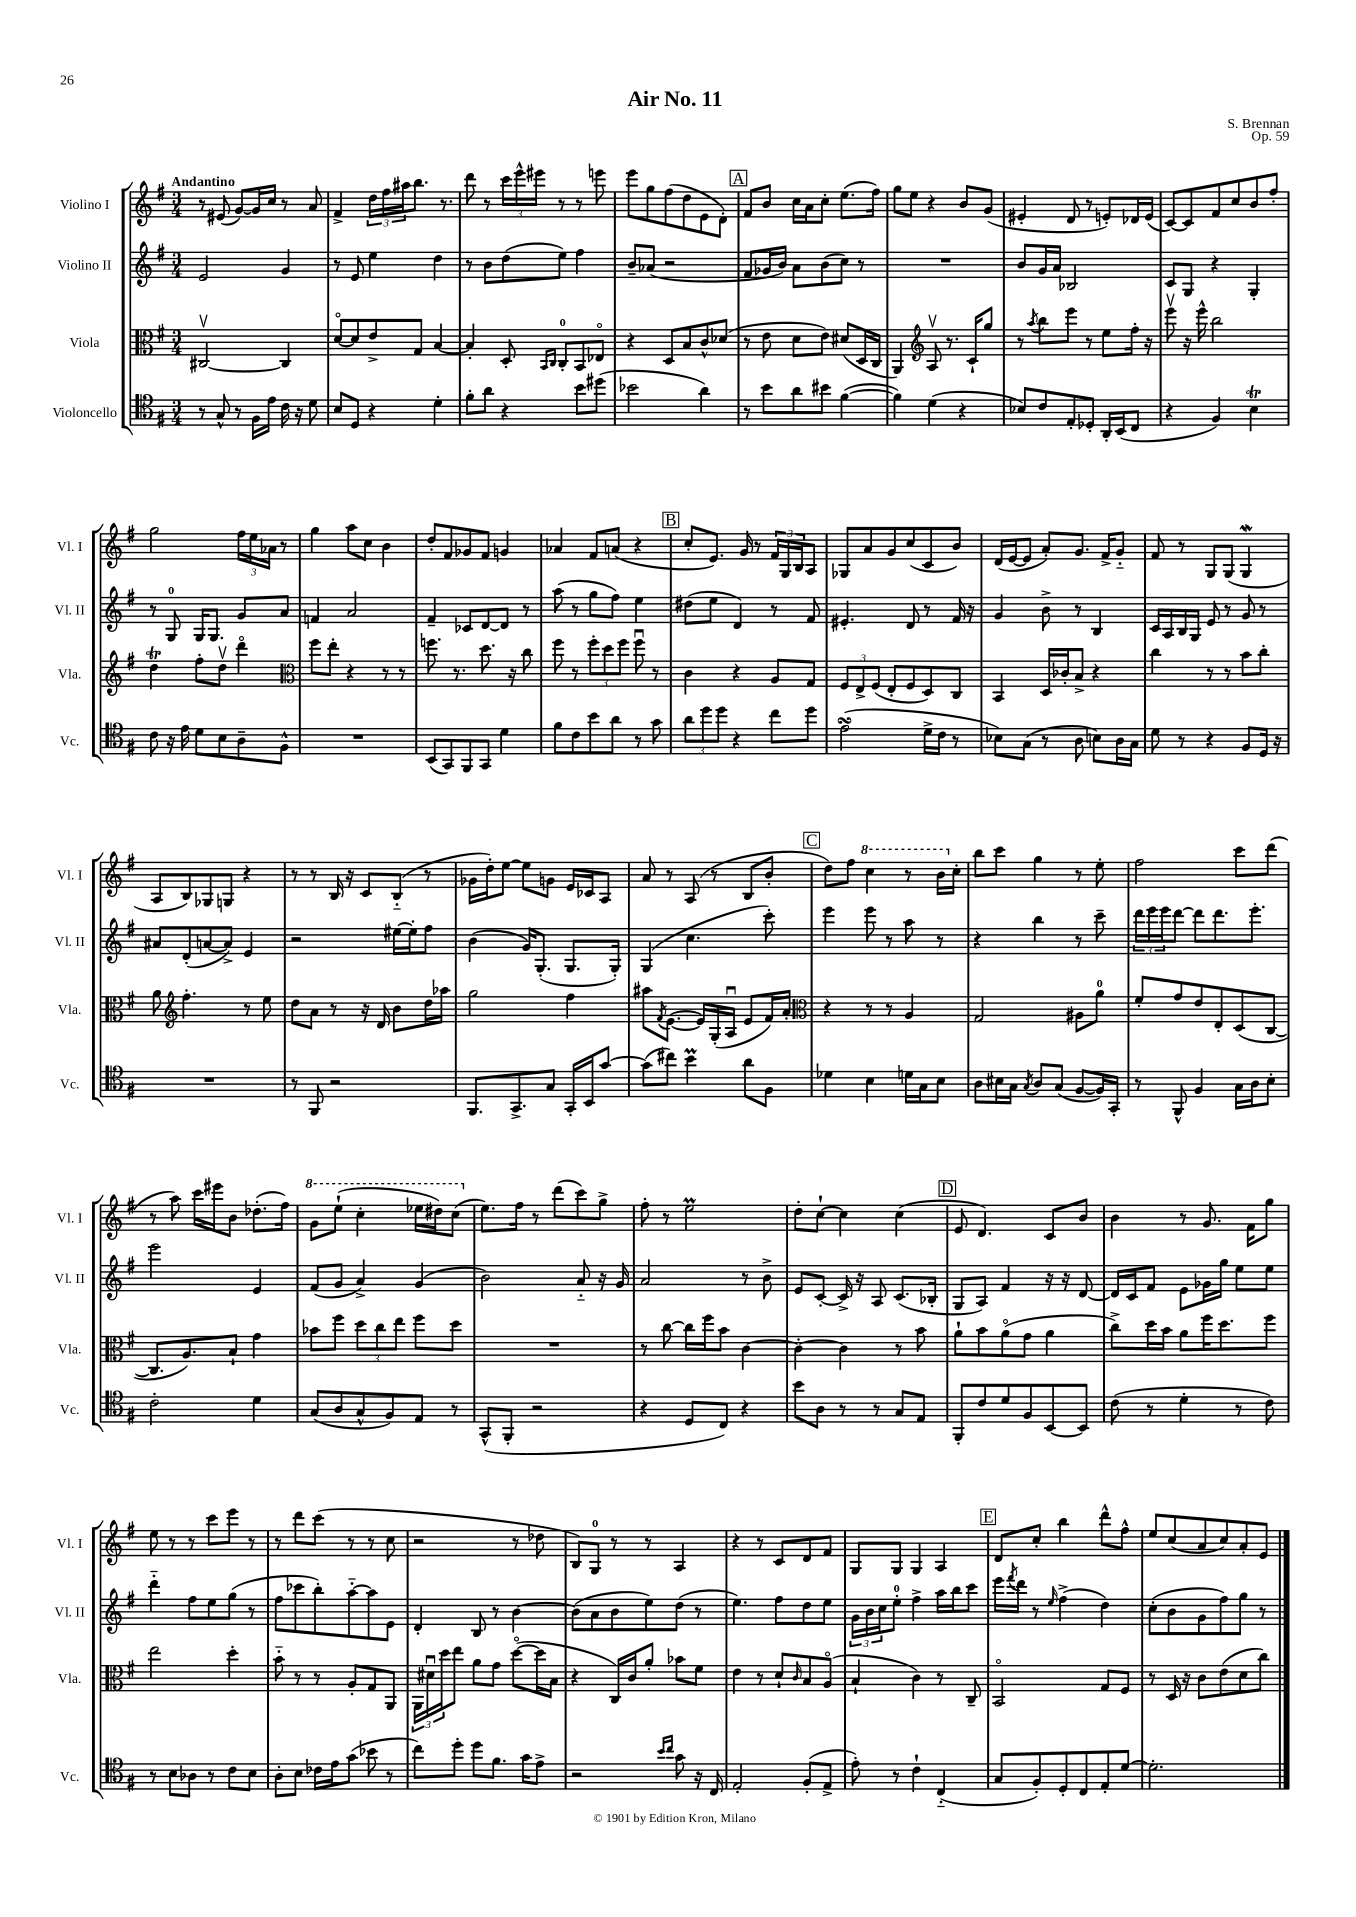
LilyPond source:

\header { title = "Air No. 11" composer = "S. Brennan" opus = "Op. 59" }
<<
\new StaffGroup <<
\new Staff = "s0" \with { instrumentName = "Violino I" shortInstrumentName = "Vl. I" } {
    \clef treble \key g \major \numericTimeSignature \time 3/4 \tempo "Andantino"
    r8 eis'8( g'8~) g'16 c''16 r8 a'8 |
    fis'4-> \tuplet 3/2 { d''16 fis''16 ais''16 } b''8. r8. |
    d'''8 r8 \tuplet 3/2 { c'''16 e'''16-^ eis'''16 } r8 r8 e'''8 |
    e'''8 g''8 fis''8( d''8 e'8 d'8-.) |
    \mark \markup { \box "A" } fis'8 b'8 c''16 a'16 c''8-. e''8.( fis''16) |
    g''8 e''8 r4 b'8 g'8( |
    eis'4-. d'8 r8 e'8-.) des'16 e'16( |
    c'8~) c'8 fis'8 c''8 b'8 fis''8-. |
    g''2 \tuplet 3/2 { fis''16 e''16 aes'16 } r8 |
    g''4 a''8 c''8 b'4 |
    d''8-. fis'8 ges'8 fis'8 g'4 |
    aes'4 fis'8 a'8( r4 |
    \mark \markup { \box "B" } c''8-. e'8.) g'16 r8 \tuplet 3/2 { fis'16 g16 b16 } a8 |
    ges8 a'8 g'8 c''8( c'8 b'8) |
    d'16( e'16~ e'8 a'8-.) g'8. fis'16-> g'8-_ |
    fis'8 r8 g8 g8( g4\mordent |
    a8 b8) ges8 g8 r4 |
    r8 r8 b16 r16 c'8 b8-_( r8 |
    ges'16 d''16-.) e''8~ e''8 g'8 e'16 ces'16 a8 |
    a'8 r8 a8( r8 b8 b'8-. |
    \mark \markup { \box "C" } d''8) fis''8 \ottava #1 c'''4 r8 b''16 \ottava #0 c''16-. |
    b''8 c'''8 g''4 r8 e''8-. |
    fis''2 c'''8 d'''8( |
    r8 a''8) c'''16 eis'''16 b'8 des''8.-.( fis''16) |
    \ottava #1 g''8 e'''8-!( c'''4-. ees'''16 dis'''16) c'''8( \ottava #0 |
    e''8.) fis''16 r8 d'''8( c'''8) g''8-> |
    fis''8-. r8 e''2\prall |
    d''8-. c''8~-! c''4 c''4( |
    \mark \markup { \box "D" } e'8 d'4.) c'8 b'8 |
    b'4 r8 g'8. fis'16 g''8 |
    e''8 r8 r8 c'''8 e'''8 r8 |
    r8 d'''8 c'''8( r8 r8 c''8 |
    r2 r8 des''8 |
    b8) g8-0 r8 r8 a4 |
    r4 r8 c'8 d'8 fis'8 |
    g8 g8 g4 a4 |
    \mark \markup { \box "E" } d'8 c''8-. b''4 d'''8-^ fis''8-^ |
    e''8 c''8( a'8 c''8) a'8-. e'8 \bar "|." |
}
\new Staff = "s1" \with { instrumentName = "Violino II" shortInstrumentName = "Vl. II" } {
    \clef treble \key g \major \numericTimeSignature \time 3/4
    e'2 g'4 |
    r8 e'8 e''4 d''4 |
    r8 b'8 d''8( e''8) fis''4 |
    b'8-- aes'8( r2 |
    \mark \markup { \box "A" } fis'8 ges'16 b'16) a'8 b'8( c''8) r8 |
    R2. |
    b'8 g'16 a'16 bes2 |
    c'8 g8 r4 g4-. |
    r8 g8-0 g16 g8. g'8 a'8 |
    f'4 a'2 |
    fis'4-- ces'8 d'8~ d'8 r8 |
    a''8( r8 g''8 fis''8) e''4 |
    \mark \markup { \box "B" } dis''8( e''8 d'4) r8 fis'8 |
    eis'4.-. d'8 r8 fis'16 r16 |
    g'4 b'8-> r8 b4 |
    c'16 a16 b16 g16 e'8 r8 g'8 r8 |
    ais'8 d'8-.( a'8~ a'8->) e'4 |
    r2 eis''16~ eis''16-. fis''8 |
    b'4( g'16) g8.-.( g8. g16-.) |
    g4( c''4. c'''8-.) |
    \mark \markup { \box "C" } e'''4 e'''8 r8 a''8 r8 |
    r4 b''4 r8 c'''8-- |
    \tuplet 3/2 { d'''16 e'''16 e'''16 } d'''8~ d'''8 d'''8. e'''8.-. |
    e'''2 e'4 |
    fis'8( g'8 a'4->) g'4( |
    b'2) a'8-_ r16 g'16 |
    a'2 r8 b'8-> |
    e'8 c'8~-. c'16-> r16 a8 c'8.( bes16-. |
    \mark \markup { \box "D" } g8 a8) fis'4 r16 r16 d'8~ |
    d'16 c'16 fis'8 e'8 ges'16 g''16 e''8 e''8 |
    d'''4-_ fis''8 e''8 g''8( r8 |
    fis''8 ces'''8 b''8-.) a''8~-_ a''8 e'8 |
    d'4-. b8 r8 b'4~ |
    b'8( a'8 b'8 e''8) d''8( r8 |
    e''4.) fis''8 d''8 e''8 |
    \tuplet 3/2 { g'16 b'16 c''16 } e''8-0-. fis''4-> a''16 b''16 c'''8 |
    \mark \markup { \box "E" } e'''16 \acciaccatura { fis'''8 } d'''16 r8 \grace { e''16 } fis''4->( d''4) |
    c''8-.( b'8 g'8 fis''8) g''8 r8 \bar "|." |
}
\new Staff = "s2" \with { instrumentName = "Viola" shortInstrumentName = "Vla." } {
    \clef alto \key g \major \numericTimeSignature \time 3/4
    cis2~\upbow cis4 |
    d'8~\flageolet d'8 e'8-> g8 b4~ |
    b4-. d8-. \grace { b,16 c16 } c8-0-. b,8 ees8\flageolet |
    r4 d8 b8 c'8-^ des'8( |
    \mark \markup { \box "A" } r8 e'8 d'8 e'8) dis'8( d16 c16 |
    a,4) \clef treble a8\upbow r8. c'16-! g''8 |
    r8 \acciaccatura { a''8 } b''8 e'''8 r8 e''8 fis''16-. r16 |
    e'''8\upbow r16 e'''16-^ b''2 |
    d''4\trill fis''8-. d''8\upbow d'''4\flageolet |
    \clef alto fis''8 e''8-. r4 r8 r8 |
    f''8. r8. d''8. r16 c''8 |
    fis''8 r8 \tuplet 3/2 { fis''8-. d''8 fis''8 } fis''8\downbow r8 |
    \mark \markup { \box "B" } c'4 r4 a8 g8 |
    \tuplet 3/2 { fis8 e8-> fis8( } e8-. fis8 d8) c8 |
    b,4 d16 ces'16-. b8-> r4 |
    c''4 r8 r8 b'8 c''8-. |
    a'8 \clef treble fis''4.-. r8 e''8 |
    d''8 a'8 r8 r16 d'16 b'8 d''16 aes''16 |
    g''2 fis''4 |
    ais''8 \acciaccatura { fis'8 } e'8.~( e'16) g16-.( a16\downbow e'8 fis'16) a'16-. |
    \mark \markup { \box "C" } \clef alto r4 r8 r8 a4 |
    g2 ais8 a'8-0 |
    fis'8-. g'8 e'8 e8-. d8( c8~ |
    c8. a8.) b8-! g'4 |
    bes'8 fis''8 \tuplet 3/2 { d''8 c''8 e''8 } fis''8 d''8 |
    R2. |
    r8 c''8~ c''16 fis''16 b'8 c'4~ |
    c'4~-. c'4 r8 b'8 |
    \mark \markup { \box "D" } a'8-! b'8 a'8\flageolet( g'8 a'4 |
    c''8->) d''16 b'16 a'8 fis''16 d''8. fis''8 |
    e''2 d''4-. |
    b'8-_ r8 r8 a8-. g8 a,8 |
    \tuplet 3/2 { a,16 dis'16\downbow d''16 } e''8 a'8 g'8 d''8~\flageolet( d''16 b16 |
    r4 c16) c'16 a'8-. bes'8 fis'8 |
    e'4 r8 d'8-! \grace { c'16 } b8 a8\flageolet( |
    b4-! c'4) r8 c8-- |
    \mark \markup { \box "E" } b,2\flageolet g8 fis8 |
    r8 d16 r16 c'8 e'8( d'8 c''8) \bar "|." |
}
\new Staff = "s3" \with { instrumentName = "Violoncello" shortInstrumentName = "Vc." } {
    \clef tenor \key g \major \numericTimeSignature \time 3/4
    r8 g8-^ r8 fis16 e'16 c'16 r16 d'8 |
    b8 d8 r4 d'4-. |
    fis'8-. a'8 r4 b'8 dis''8( |
    bes'2 a'4) |
    \mark \markup { \box "A" } r8 b'8 a'8 bis'8 fis'4~( |
    fis'4) d'4( r4 |
    bes8) c'8 e8-. des8-. a,16-. b,16( c8 |
    r4 fis4) b4\trill |
    c'8 r16 e'16 d'8 b8 a8-- fis8-^ |
    R2. |
    b,8( g,8) fis,8 g,8 d'4 |
    fis'8 c'8 b'8 a'8 r8 g'8 |
    \mark \markup { \box "B" } \tuplet 3/2 { a'8 d''8 d''8 } r4 c''8 d''8 |
    e'2\turn( d'16-> c'16 r8 |
    bes8) g8( r8 a8 b8) a16 g16 |
    d'8 r8 r4 fis8 d16 r16 |
    R2. |
    r8 fis,8 r2 |
    fis,8. g,8.-> g8 g,16-. b,16 g'8~ |
    g'8( cis''8) b'4\prall a'8 fis8 |
    \mark \markup { \box "C" } des'4 b4 d'16 g16 b8 |
    a8 bis16 g16 \acciaccatura { g8 } a8 g8( fis8~ fis16) g,16-. |
    r8 fis,8-^ fis4 g16 a16 b8-. |
    c'2-. d'4 |
    g8( a8 g8-^ fis8) e8 r8 |
    g,8-^( fis,8-. r2 |
    r4 d8 c8) r4 |
    b'8 a8 r8 r8 g8 e8 |
    \mark \markup { \box "D" } fis,8-. c'8 d'8 fis8 b,8~ b,8 |
    c'8( r8 d'4-. r8 c'8) |
    r8 b8 aes8 r8 c'8 b8 |
    a8-. b8 ces'16 e'16 g'8( bes'8 r8 |
    c''8) d''8-. d''8 fis'8. g'16 e'8-> |
    r2 \grace { b'16 c''16 } g'8 r16 c16 |
    e2-. fis8-.( e8-> |
    e'8-.) r8 c'4-! c4-_( |
    \mark \markup { \box "E" } g8 fis8-.) d8-. c8 e8-. d'8~ |
    d'2.-. \bar "|." |
}
>>
>>
\layout { \context { \Score \remove "Bar_number_engraver" } }
